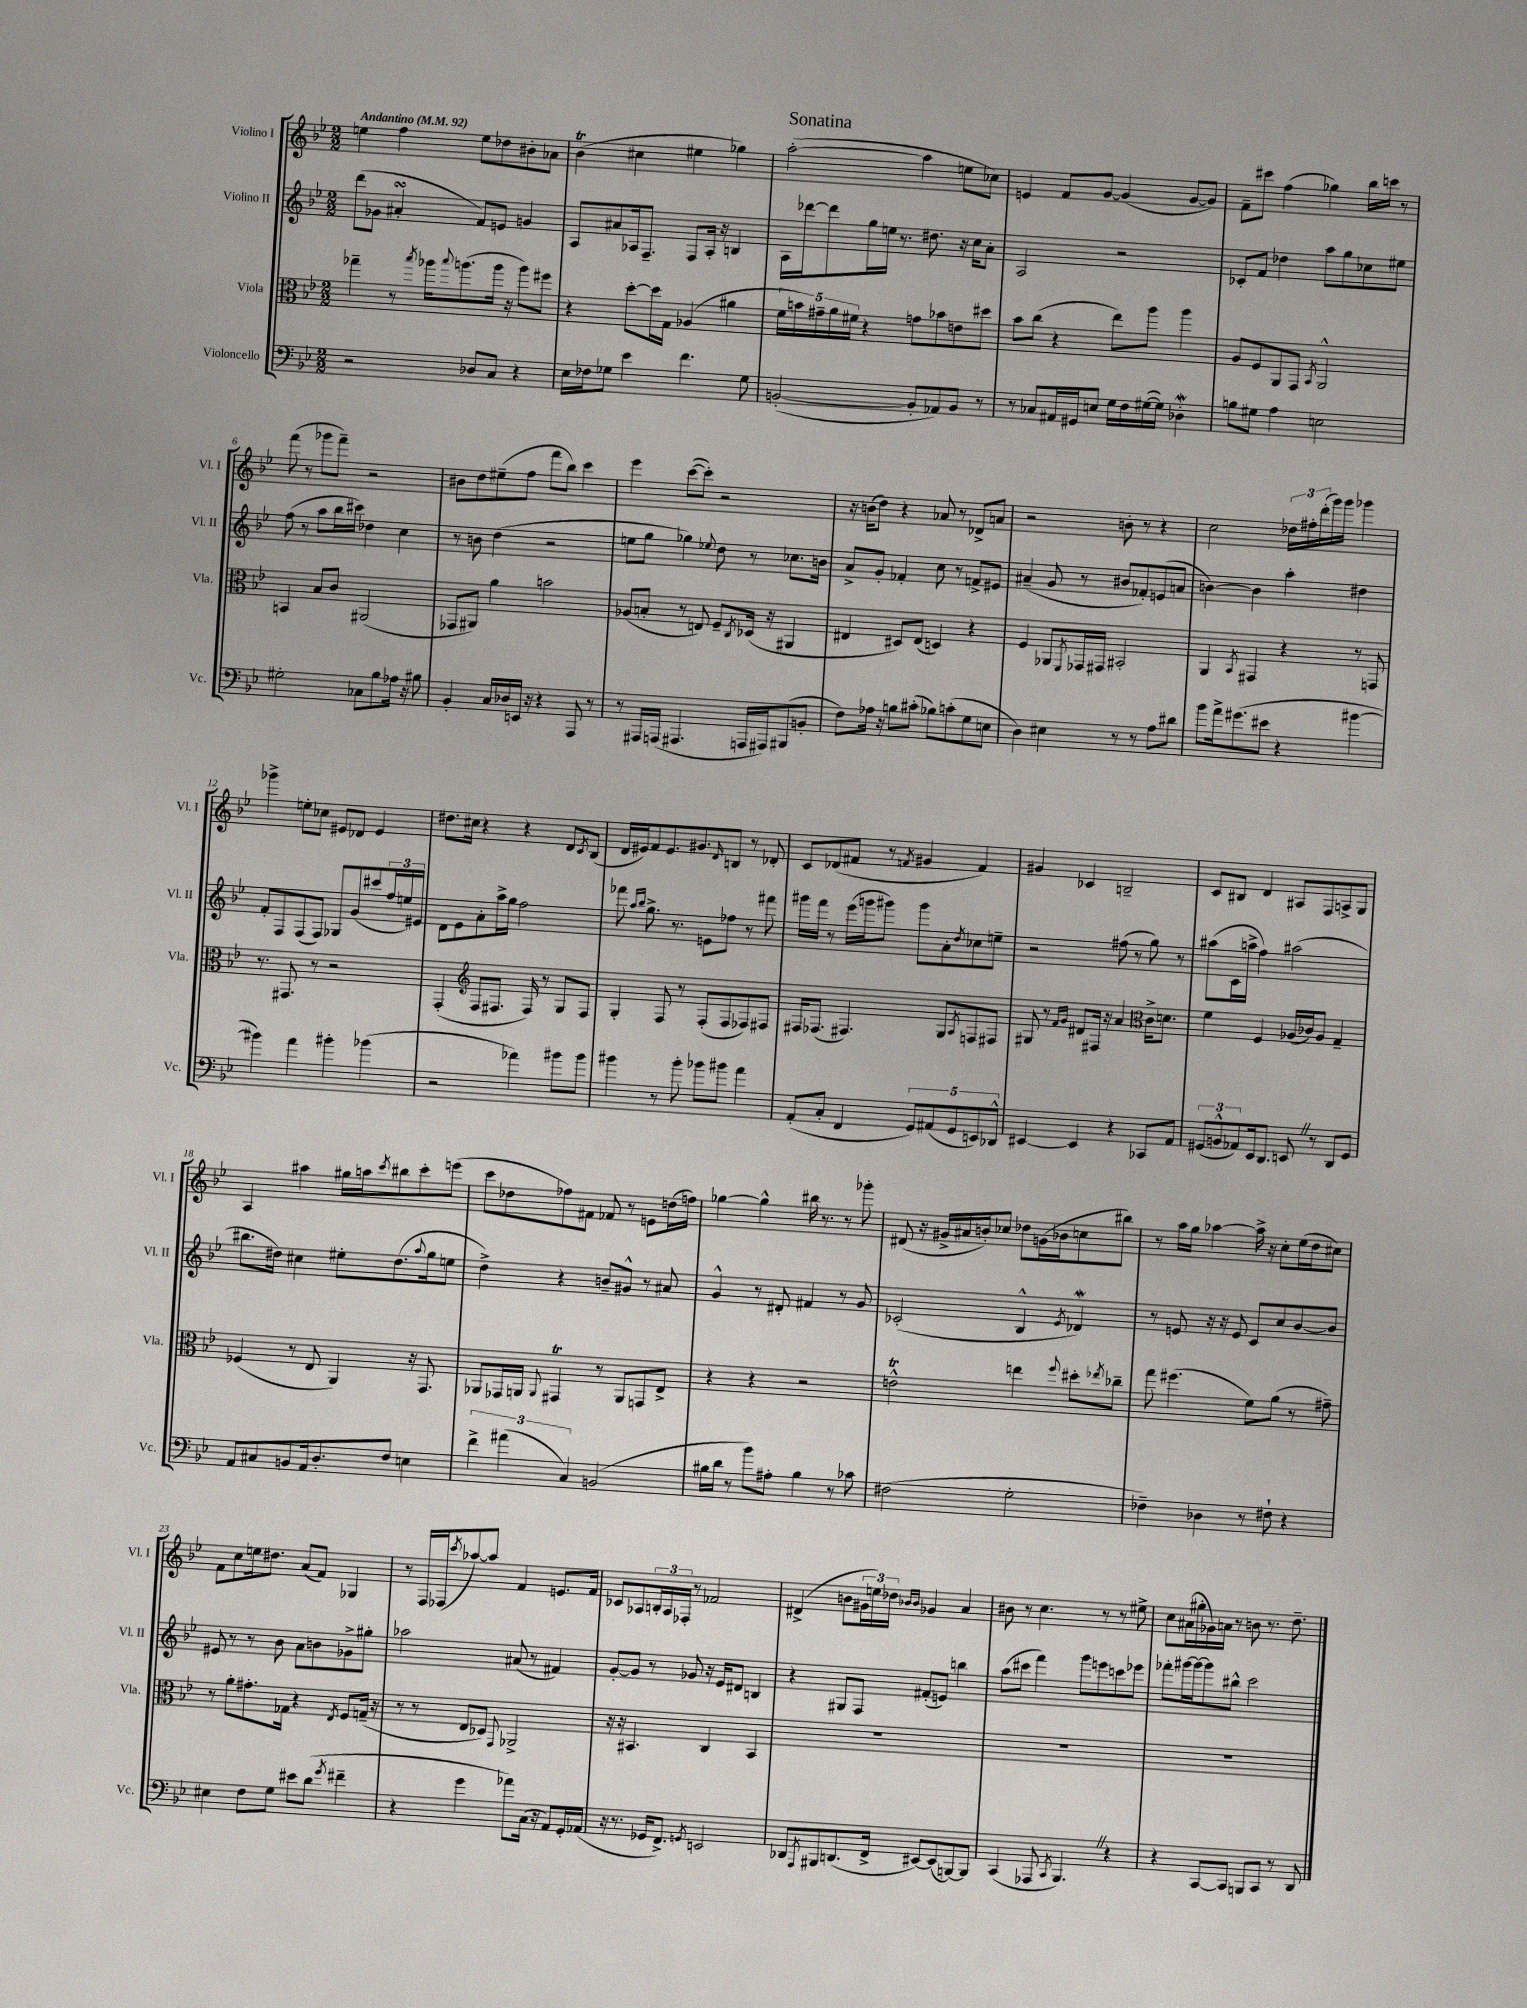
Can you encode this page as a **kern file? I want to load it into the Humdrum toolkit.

**kern	**kern	**kern	**kern
*part4	*part3	*part2	*part1
*staff4	*staff3	*staff2	*staff1
*I"Violoncello	*I"Viola	*I"Violino II	*I"Violino I
*I'Vc.	*I'Vla.	*I'Vl. II	*I'Vl. I
*clefF4	*clefC3	*clefG2	*clefG2
*k[b-e-]	*k[b-e-]	*k[b-e-]	*k[b-e-]
*M2/2	*M2/2	*M2/2	*M2/2
*MM92	*MM92	*MM92	*MM92
=1	=1	=1	=1
!	!	!	!LO:TX:a:B:t=Andantino
2r	4gg-X~\	(8ddd\L	4een\
.	.	8g-X\J	.
.	8r	4a#XsSsS'/	4ff\
.	8qbb-/	.	.
.	16aa-X\KL	.	.
.	8qqbb-/	.	.
.	(8.aan\	.	.
8D-X/L	.	8f/L)	8ee\L
8C/J	16aa\Jk	8en/J	8dd-X\
.	16r	.	.
4r	8aa\L)	4gn/	8b#X'\
.	8ff#X\J	.	8a-X\J
=2	=2	=2	=2
16E-\LL	4r	8A/L	(4b-T\
16F-X\J	.	.	.
8G-X\J	.	8a#X/	.
4e-\	[8dd'\L	16A-X/k	4cc#X\
.	.	8.F~/J	.
.	16dd\L]	.	.
.	16G\JJ	.	.
4.f\	(4A-X/	8F/L	4ee#X\
.	.	16A-'/Jk	.
.	.	16r	.
.	4a#X\	4Bn/	4gg-X\)
8G-\	.	.	.
=3	=3	=3	=3
([2BBn'/	20f\LL	16A\LL	([2aa'\
.	20bn\)	.	.
.	.	[16ddd-X\J	.
.	20g#X~\	.	.
.	.	8ddd-\]	.
.	20a\	.	.
.	20f#X\JJ	.	.
.	4r	16gg\L	.
.	.	16een\JJ	.
.	.	8.r	.
8BB'/L]	8gn\L	.	4aa\]
.	.	8.dd#X\	.
8AA-X/)	8b-X\	.	.
8BB/J	8en\	16r	8een\L
.	.	16cc\KL	.
8r	8dd#X\J	8a'\J	8cc-X\J)
=4	=4	=4	=4
8r	8b-\L	2A/	4en/
8C-X/L	(8cc\J	.	.
16AA#X/L	4r	.	8f/L
16GG#X/J	.	.	.
8En/J	.	.	[8g/J
16G\LL	8ee-\L)	2r	(4g/]
16F\	.	.	.
([16G#X\	8aa\J	.	.
16G#\JJ])	.	.	.
4D-Xw'\	4aa\	.	[8g/L
.	.	.	8g/J])
=5	=5	=5	=5
8Bn\L	8A/L	8c-X'/L	8f~\L
8G#X\J	8F/	8f/J	8ccc#X\J
4A\	8AA/	4dd-X\	(4ff\
.	8GG/J	.	.
.	8qBB-/	.	.
2En\	2AA^^/	8aa\L	4gg-X\)
.	.	8gg\	.
.	.	8cc-X\	16bb-\LL
.	.	.	16cccn\JJ
.	.	8ee#X\J	8r
!!LO:LB:g=z
=6	=6	=6	=6
2G#X'\	4BBn/	(8ff\	(8fff\
.	.	8r	8r
.	8B-/L	8aa\L	8ggg-X\L
.	8c/J	16bb-\L	8fff~\J)
.	.	16ccc#X\JJ)	.
8C-X\L	(2AA#X/	4dd-X\	2r
8B-\	.	.	.
16A-X\Jk	.	4cc\	.
16r	.	.	.
8B#X\	.	.	.
=7	=7	=7	=7
4BB-'/	8GG-X/L	8r	8b#X\L
.	8AA#X/J)	8bn\	8dd\
16C/LL	4a\	(4dd\	(8ee#X~\
16D-X/	.	.	.
16EEn/JJ	.	.	8ff\J
16r	.	.	.
4r	2bn\	2r	8fff\L
.	.	.	8bb-\J)
8AAA/	.	.	4ccc\
8r	.	.	.
=8	=8	=8	=8
8r	(8A-X/L	8een\L	4eee-\
16AAA#X/LL	8Bn'/J	8gg\J	.
(16AAAn/JJ	.	.	.
4.AAA#X/	8r	4gg-X\)	([8ccc\L
.	8En/)	.	8ccc'\J])
.	.	8qqee-X/	.
.	8F~/L	8dd\	2r
.	8qC/	.	.
16AAAn/LL	(16D-X/Jk	8r	.
16AAA#X/J)	16r	.	.
(8BBB#X/	4AA#X/	8.cc-X\L	.
8BBn'/J	.	.	.
.	.	16bn\Jk	.
=9	=9	=9	=9
8F\L)	4E#X/	8a^/L	16r
.	.	.	(16bn\KL
16A-X\Jk	.	8g'/J	8dd\J)
16r	.	.	.
8Bn\L	8D#X/L)	4f-X'/	4r
(8c#X'\J	(8E#/J	.	.
8B-X\L)	4Dn/)	8cc\	8a-X/
(8cn'\	.	8r	8r
8G\	4r	8fn^/L	8d-X^/L
8En\J	.	8e#X/J	8an/J
=10	=10	=10	=10
4D\)	4F/	(4a#X~/	2r
4E#X\	8AA-X/L	8g/	.
.	8qFF/	.	.
.	16GG-X/L	8r	.
.	16GG#X/JJ	.	.
8r	2BB#X'/	8b#X/L	8bn'\
8r	.	8f-X'/)	8r
8A\L	.	(8en/	4r
8d#X\J	.	8an/J	.
=11	=11	=11	=11
8b-\L	4AA/	[4bn\)	2cc\
16a^\k	.	.	.
(8.g#X\	.	.	.
.	8qBB-/	.	.
.	4GG#X/	4b\]	.
8e#X\J	.	.	.
4r	4r	4aa'\	24dd-X\LL
.	.	.	24ff#X'\
.	.	.	(24ddd'\
.	.	.	16ggg\)
.	.	.	16ggg\JJ
[4b#X\	8r	4dd#X\	4ggg-X\
.	8GGn/	.	.
!!LO:LB:g=z
=12	=12	=12	=12
4b#X\])	8.r	8f'/L	4ggg-X^\
.	.	8F/	.
.	8.GG#X/	.	.
4a\	.	(8F/	8een'\L
.	8r	8F/J)	8cc-X\J
4b#X'\	2r	8G-X/L	8e#X/L
.	.	(8g/	8d-X/J
(4b-X\	.	8ccc#X/	4e#/
.	.	24ff/L	.
.	.	24een/)	.
.	.	24e#X/JJ	.
=13	=13	=13	=13
2r	(4GG'/	8d\L	8.dd#X\L
.	.	8e-\	.
.	.	.	16cc#X\Jk
*	*clefG2	*	*
.	8F/L	8a'\	4r
.	8.F#X/J	16aa^\L	.
.	.	16gg\JJ	.
4a-X\)	.	2ff\	4r
.	16F#/)	.	.
.	8r	.	.
8b#X\L	8G/L	.	8d/L
.	.	.	8qc/
8b#\J	8F#/J	.	(8B-/J
=14	=14	=14	=14
4b#X\	4G'/	8fff-X\	16d/LL
.	.	.	16e#X/J)
.	.	16qqaa/LL	.
.	.	16qqbb-/JJ	.
.	.	8.gg^\	8f/
8r	8F/	.	8.e#/
.	.	8.r	.
8b#'\	8r	.	.
.	.	.	8.g#X/
8b-X\L	(8F'/L	8en\L	.
.	.	.	16qqd/
8b#X\J	8F/	8ff-X\J	8Bn/J
4a\	8F-X/)	8r	8r
.	8F#X/J	8fff#X\	8d-X'/
=15	=15	=15	=15
(8AA'/L	16F#X/KL	16ggg#X\LL	8c/L
.	(8.F-X/J	16fff\JJ	.
8C'/J	.	8r	(8d-X/
4FF/	4.F#X/)	(16eee-\LL	8f#X/J
.	.	16gggn\J	.
.	.	8ggg#X\J)	8r
.	.	.	8qfn/
10GG/L)	.	8ggg#\L	4g#X/
(10AA#X/	.	.	.
.	8G/L	8a'\	.
10GG/	.	.	.
.	8qA/	8qdd/	.
.	8Fn/	8cc-X\	4f/)
10EEn/)	.	.	.
.	8F#X/J	8een~\J	.
10DD-X^^/J	.	.	.
=16	=16	=16	=16
[4EE#X/	8G#X/	2r	4g#X/
.	8r	.	.
.	16qqf/LL	.	.
.	16qqg/JJ	.	.
4EE#/]	8d#X/L	.	4c-X/
.	16F#X/Jk	.	.
.	16r	.	.
4r	4a/	(8ff#X\	2Bn~/
.	.	8r	.
*	*clefC3	*	*
8CC-X/L	16c^\KL	8gg\)	.
.	8.dn\J	.	.
8AA/J	.	8r	.
=17	=17	=17	=17
(12GG#X/L	4f\	(8aa#X\L	8c/L
12BBn^^/	.	.	.
.	.	16c\L	8B#X/J
12AA-X/)	.	.	.
.	.	16aan^\JJ	.
16EE-/k	4F/	4ff\)	4d/
8.DD/J	.	.	.
8EEnZ/	(16A-X/LL	(2aa#X\	8A#X/L
.	16c-X/J)	.	.
8r	8A-/J	.	8F/
8DD/L	4G~/	.	8An^/
8GG#/J	.	.	8G/J
!!LO:LB:g=z
=18	=18	=18	=18
8AA/L	(4F-X/	8.bb#X\L	4A/
8C#X/	.	.	.
.	.	16dd#X\Jk)	.
8BBn/	8r	4cc#X\	4aa#X\
16AA/k	8E-/	.	.
8.D'/	.	.	.
.	4AA/)	8ee#X'\L	16gg#X\LL
.	.	.	16aan\J
.	.	.	8qccc/
8F/J	.	(8.dd#\	8bb#X\
4En\	16r	.	8ccc'\
.	.	8qqaa/	.
.	8.GG/	16gg\k	.
.	.	8een\J	(8eeen\J
=19	=19	=19	=19
6f^\	8AA-X/L	4dd^\)	8ccc\L
.	16GG-X/L	.	8dd-X\
(6a#X\	.	.	.
.	16AAn/JJ	.	.
.	8qqAA/	.	.
.	4GG#Xt/	4r	8ff-X\)
6C/)	.	.	.
.	.	.	8f#X\J
(2BBn/	8r	8bn~/L	8f-X/
.	8AA/L	8g#X^^/J	8r
.	8GGn/	8r	8en\L
.	8E-^/J	8a#X/	(16ddn\L
.	.	.	16ffn\JJ)
=20	=20	=20	=20
16B#X\LL	4r	4g^^/	[4gg-X\
16d\JJ	.	.	.
8r	.	.	.
8b-\L)	4r	8r	4gg-^^\]
8A#X'\J	.	8d#X'/	.
4B#\	2r	4f#X/	16bb#X\
.	.	.	8.r
8r	.	8r	8r
8c-X\	.	8g/	8ggg-X'\
=21	=21	=21	=21
(2F#X\	2ent^^\	(2c-X'/	(8d#X/
.	.	.	16r
.	.	.	16g#X^/LL
.	.	.	16a#X/
.	.	.	16bn'/J)
.	.	.	8cc-X/J
2G'\	4een\	4B-^^/	8dd-X\L
.	.	.	(16gn\L
.	.	.	16b-X\J
.	8qqff/	8qe-/	.
.	8dd#X'\L	4d-Xw/)	8ccn\
.	8qee-X/	.	.
.	8cc-X~\J	.	8bb#X\J)
=22	=22	=22	=22
4F-X~\)	8gg\	8r	8r
.	(4.ff#X\	8en/	16aa\LL
.	.	.	16gg\JJ
4D-X\	.	16r	[4aa-X\
.	.	16r	.
.	.	8e/	.
8r	8f\L)	8c/L	16aa-^\]
.	.	.	16r
8F#X`\	(8a\J	8cc/	8cc'\L
4r	8r	[8b-/	(16ee-\L
.	.	.	16dd\J
.	8g#X~\)	8b-/J]	8cc#X\J)
!!LO:LB:g=z
=23	=23	=23	=23
4E#X\	8r	8e#X/	8f\L
.	8a'\L	8r	8cc\
8F\L	8.g#X'\	8r	16een\k
.	.	.	8.dd#X\J
8G\J	.	8b-\	.
.	16G-X\Jk	.	.
8e#X\L	4r	8a\L	(8a/L
(8d\J	.	8bn\	8f/J)
8qg/	8qE-/	.	.
4f#X~\	8F/L	8g-X^\	4G-X/
.	(16Gn~/Jk	8gg#X'\J	.
.	16r	.	.
=24	=24	=24	=24
4r	8r	2aa-X\	8r
.	8r	.	16F/LL
.	.	.	(16F-X/J
.	.	.	8qccc/
4g\	8E-/L	.	[8aa-X/)
.	8D-X/J)	.	8aa-/J]
.	8qqGG/	.	.
8a-X\L)	2AA-X^/	(8a#X/	4f/
(16C\Jk	.	8r	.
16r	.	.	.
8AA/L)	.	4f#X/)	8.en/L
16GG'/L	.	.	.
(16AA-X/JJ	.	.	16f/Jk
=25	=25	=25	=25
16r	16r	[8g'/L	8c-X/L
8.r	16r	.	.
.	4.BB#X/	8g/J]	8A-X/
16GG-X/KL	.	8r	24Bn'/L
.	.	.	24A-/
8.FF^/J)	.	.	.
.	.	.	24F-X'/JJ
.	.	8g-X/	8r
8qGGn/	.	.	.
2EEn/	4C/	16r	2f-X/
.	.	16e-/KL	.
.	.	8d#X/J	.
.	4BB#/	4Bn/	.
=26	=26	=26	=26
8DD-X/L	1r	4r	(4d#X^/
8qAAA/	.	.	.
8BBB#X/	.	.	.
(8.DDn/	.	8G#X/L	8bn\L
.	.	8F/J	24g#X\L
.	.	.	24een\)
16FF^/Jk	.	.	.
.	.	.	24dd-X\JJ
.	.	.	16qqb-X/LL
.	.	.	16qqb-/JJ
[8EE#X/L)	.	(8f#X'/L	4g-X/
(8EE#/]	.	8en/J)	.
[8BBBn/)	.	4bbn\	4a/
8BBB/J]	.	.	.
=27	=27	=27	=27
(4CC/	1r	(8aa\L	8b#X\
.	.	8ccc#X\J	8r
8AAA-X/	.	4fff\)	4.cc\
8qCC/	.	.	.
4.BBB-Z/)	.	.	.
.	.	8ggg\L	.
.	.	8eeen\	8r
4r	.	8cccn\	8r
.	.	8eee-X\J	8ee#X^\
=28	=28	=28	=28
4r	1r	8fff-X'\L	8cc\L
.	.	[16ggg#X\L	(16a#X\L
.	.	16ggg#\J_	16gg#X'\
[8CC/L	.	8ggg#\]	16g-X\)
.	.	.	16an\JJ
8CC/J]	.	8bb#X^^\J	8r
8BBBn/L	.	2ccc\	8bn\
8CC/J	.	.	8.r
8r	.	.	.
.	.	.	8.dd~\
8DD/	.	.	.
==	==	==	==
*-	*-	*-	*-
